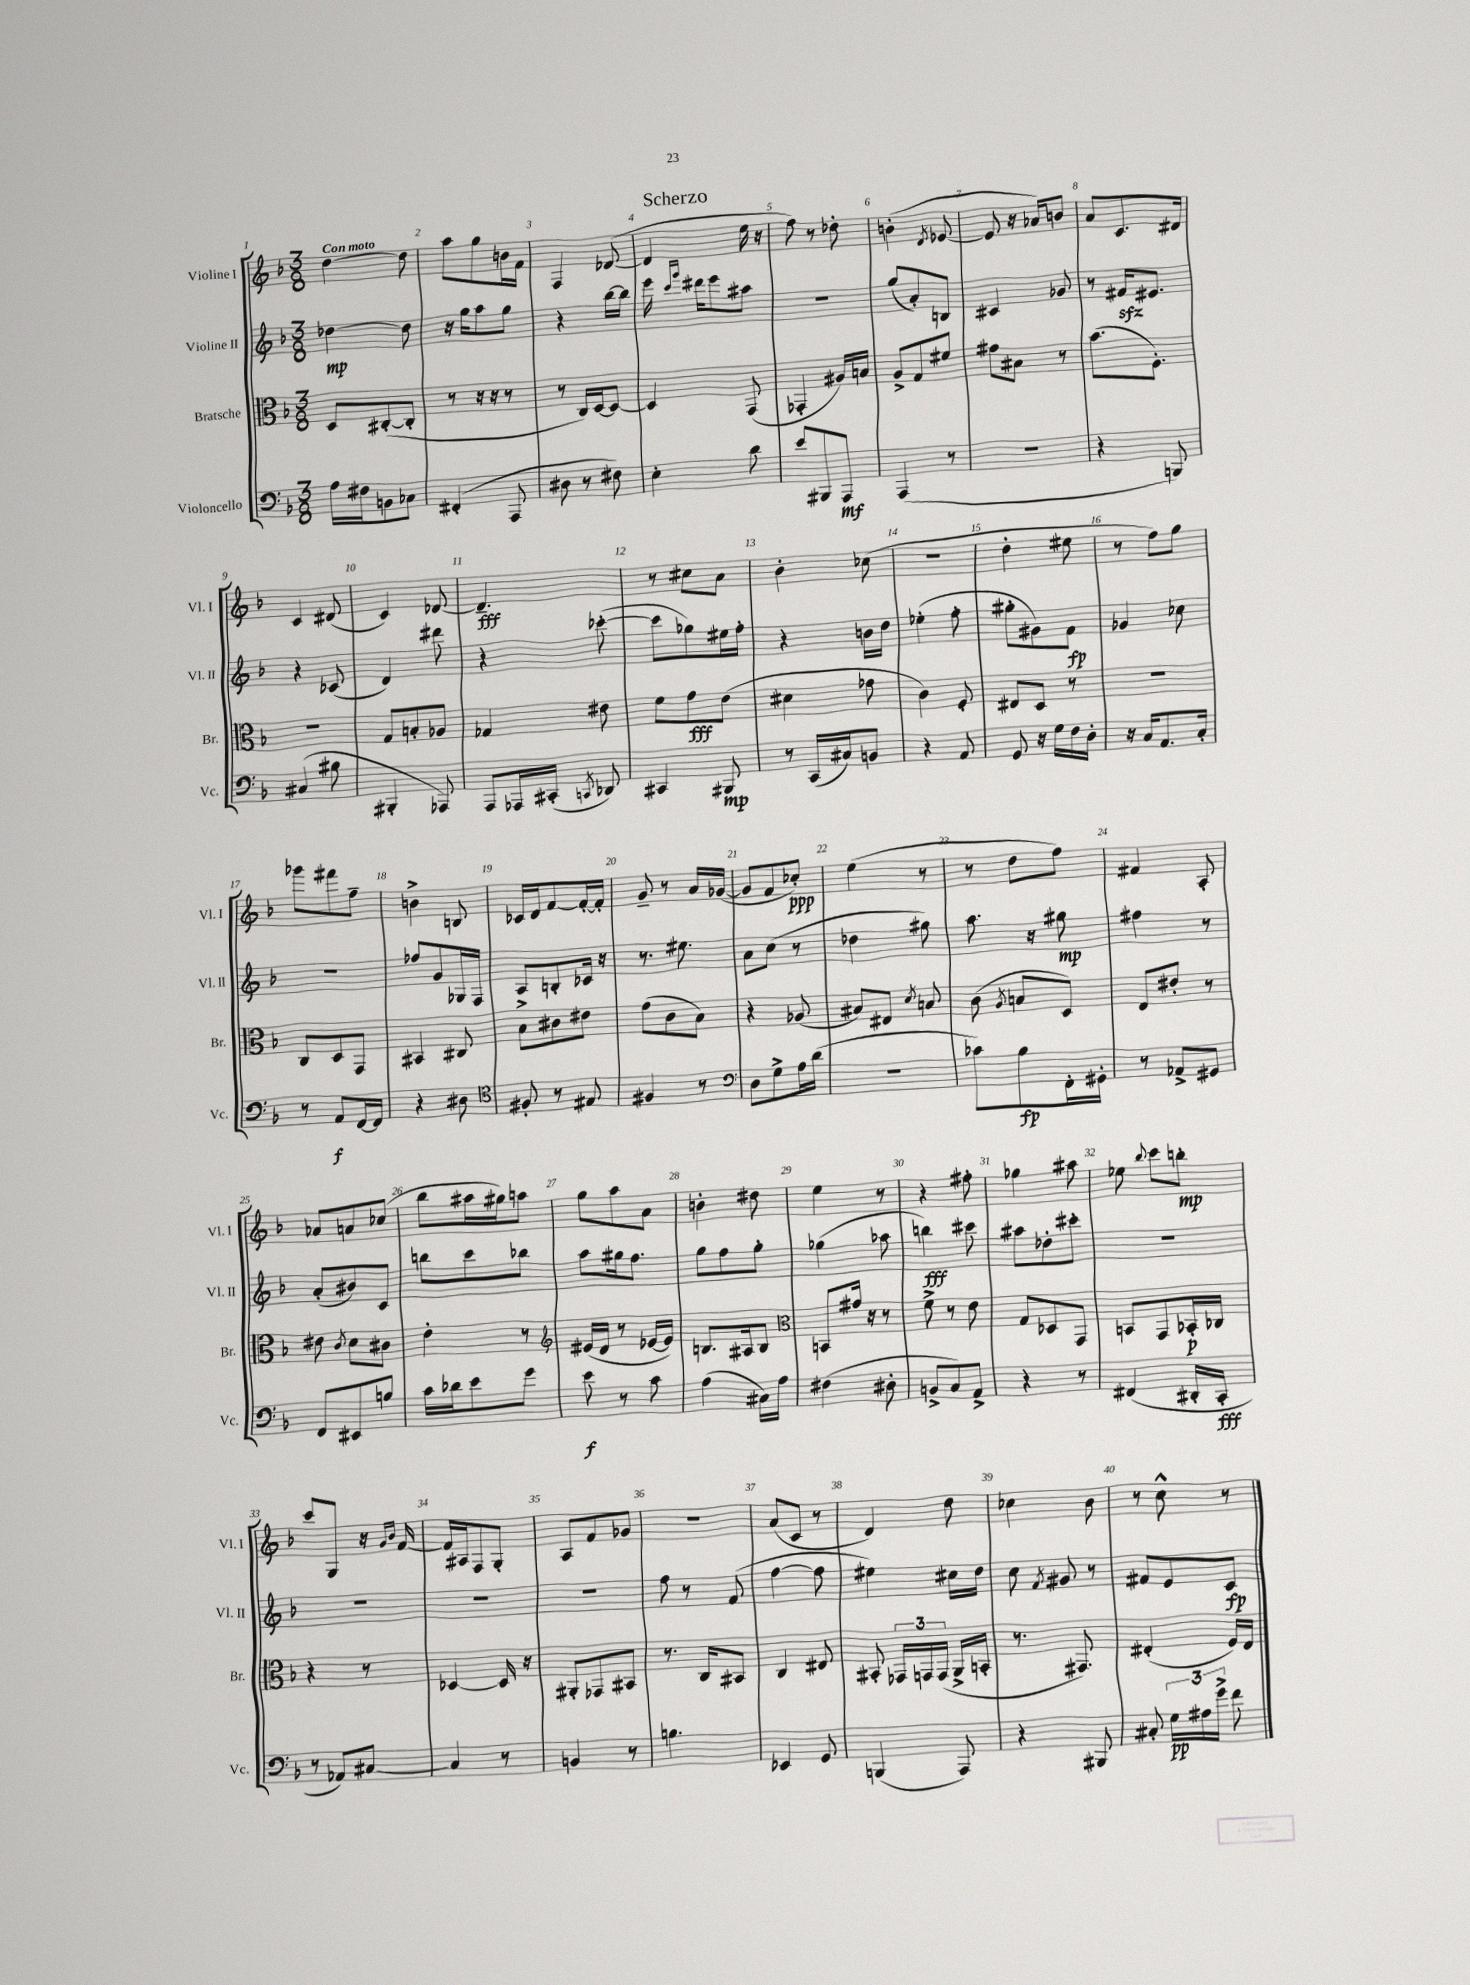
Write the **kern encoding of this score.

**kern	**dynam	**kern	**dynam	**kern	**dynam	**kern	**dynam
*part4	*part4	*part3	*part3	*part2	*part2	*part1	*part1
*staff4	*staff4	*staff3	*staff3	*staff2	*staff2	*staff1	*staff1
*I"Violoncello	*	*I"Bratsche	*	*I"Violine II	*	*I"Violine I	*
*I'Vc.	*	*I'Br.	*	*I'Vl. II	*	*I'Vl. I	*
*clefF4	*	*clefC3	*	*clefG2	*	*clefG2	*
*k[b-]	*	*k[b-]	*	*k[b-]	*	*k[b-]	*
*M3/8	*	*M3/8	*	*M3/8	*	*M3/8	*
=1	=1	=1	=1	=1	=1	=1	=1
!	!	!	!	!	!	!LO:TX:a:B:t=Con moto	!
16A\LL	.	8D/L	.	[4dd-X\	mp	[4dd\	.
16F#X\J	.	.	.	.	.	.	.
8BBn\	.	([8C#X'/	.	.	.	.	.
8C-X\J	.	8C#'/J]	.	8dd-\]	.	8dd\]	.
=2	=2	=2	=2	=2	=2	=2	=2
(4FF#X'/	.	8r	.	16r	.	8aa\L	.
.	.	.	.	16gg\KL	.	.	.
.	.	16r	.	8aa\	.	8gg\	.
.	.	16r	.	.	.	.	.
8AAA/	.	8r	.	8gg\J	.	16bn\L	.
.	.	.	.	.	.	16f\JJ	.
=3	=3	=3	=3	=3	=3	=3	=3
8D#X\	.	8r	.	4r	.	4F/	.
8r	.	16C/LL)	.	.	.	.	.
.	.	[16D/J	.	.	.	.	.
8F#X\)	.	8D/J_	.	[16bb-\LL	.	([8d-X/	.
.	.	.	.	16bb-\JJ]	.	.	.
=4	=4	=4	=4	=4	=4	=4	=4
4E'\	.	4D/]	.	16eee\	.	4d-/]	.
.	.	.	.	16qqccc/LL	.	.	.
.	.	.	.	16qqggg/JJ	.	.	.
.	.	.	.	16ddd#X\KL	.	.	.
.	.	.	.	8eee\	.	.	.
8d\	.	(8GG/	.	8aa#X\J	.	16ee\	.
.	.	.	.	.	.	16r	.
=5	=5	=5	=5	=5	=5	=5	=5
8e/L	.	4GG-X'/	.	4.r	.	8ff\)	.
8BBB#X/	.	.	.	.	.	8r	.
8AAA/J	mf	16A#X/LL)	.	.	.	8dd-X'\	.
.	.	16Bn/JJ	.	.	.	.	.
=6	=6	=6	=6	=6	=6	=6	=6
(4AAA/	.	8A^/L	.	(8gg/L	.	(4bn'\	.
.	.	8G/	.	8a'/)	.	.	.
.	.	.	.	.	.	8qd/	.
8r	.	8f#X/J	.	8Bn/J	.	[8e-X/	.
=7	=7	=7	=7	=7	=7	=7	=7
4.r	.	8g#X\L	.	4c#X/	.	8e-/]	.
.	.	8B#X\J	.	.	.	16r	.
.	.	.	.	.	.	16a-X/KL)	.
.	.	8r	.	8g-X/	.	8bn/J	.
=8	=8	=8	=8	=8	=8	=8	=8
4r	.	(8.b-\L	.	8r	.	8a/L	.
.	.	.	.	16f#Xzz/KL	.	8.c/	.
.	.	8.F'\J)	.	8.e#X/J	.	.	.
8BBBn/)	.	.	.	.	.	.	.
.	.	.	.	.	.	16d#X/Jk	.
!!LO:LB:g=z
=9	=9	=9	=9	=9	=9	=9	=9
(4C#X/	.	4.r	.	4r	.	4c/	.
8B#X\	.	.	.	(8c-X/	.	(8d#X/	.
=10	=10	=10	=10	=10	=10	=10	=10
4BBB#X'/	.	8G/L	.	4d/)	.	4c/)	.
.	.	8Bn'/	.	.	.	.	.
8AAA-X/)	.	8A-X/J	.	8ddd#X\	.	[8d-X/	.
=11	=11	=11	=11	=11	=11	=11	=11
8AAA/L	.	4G-X/	.	4r	.	4.d-~/]	fff
16AAA-X/L	.	.	.	.	.	.	.
(16CC#X'/JJ	.	.	.	.	.	.	.
8qCCn/	.	.	.	.	.	.	.
8DD-X/)	.	8e#X\	.	([8ccc-X'\	.	.	.
=12	=12	=12	=12	=12	=12	=12	=12
4CC#X/	.	8f\L	.	8ccc-\L]	.	8r	.
.	.	8g\	fff	8gg-X\)	.	8cc#X\L	.
8BBB#X/	mp	(8e\J	.	16ee#X\L	.	8a\J	.
.	.	.	.	16ff'\JJ	.	.	.
=13	=13	=13	=13	=13	=13	=13	=13
8r	.	4d#X\	.	4r	.	4b-'\	.
(16CC/LL	.	.	.	.	.	.	.
16C#X/J)	.	.	.	.	.	.	.
8BBn/J	.	8g-X\	.	16bn\LL	.	(8cc-X\	.
.	.	.	.	16dd\JJ	.	.	.
=14	=14	=14	=14	=14	=14	=14	=14
4r	.	4c\)	.	(4ee-X'\	.	4.r	.
8AA/	.	8F'/	.	8ff'\	.	.	.
=15	=15	=15	=15	=15	=15	=15	=15
8GG/	.	8E#X/L	.	8gg#X'\L	.	4dd'\	.
16r	.	8D/J	.	8g#X\)	.	.	.
16G\LL	.	.	.	.	.	.	.
16F\	.	8r	.	8f\J	fp	8ee#X\	.
16D'\JJ	.	.	.	.	.	.	.
=16	=16	=16	=16	=16	=16	=16	=16
16r	.	4.r	.	4g-X/	.	8r	.
16C/KL	.	.	.	.	.	.	.
8.AA/	.	.	.	.	.	8ff\L)	.
.	.	.	.	8cc-X\	.	8gg\J	.
16C'/Jk	.	.	.	.	.	.	.
!!LO:LB:g=z
=17	=17	=17	=17	=17	=17	=17	=17
8r	.	8C/L	.	4.r	.	8ggg-X\L	.
8AA/L	f	8D/	.	.	.	8fff#X\	.
[16FF/L	.	8GG/J	.	.	.	8ff~\J	.
16FF/JJ]	.	.	.	.	.	.	.
=18	=18	=18	=18	=18	=18	=18	=18
4r	.	4BB#X/	.	8ff-X/L	.	4bn^\	.
.	.	.	.	8g/	.	.	.
8D#X\	.	8C#X/	.	16G-X/L	.	8Bn/	.
.	.	.	.	16F/JJ	.	.	.
=19	=19	=19	=19	=19	=19	=19	=19
*clefC4	*	*	*	*	*	*	*
8F#X'/	.	8B-^\L	.	8A/L	.	16c-X/LL	.
.	.	.	.	.	.	16d/J	.
8r	.	8c#X\	.	8Bn'/	.	[8f/	.
8E#X/	.	8e#X\J	.	16c-X/Jk	.	16f'/L_	.
.	.	.	.	16r	.	16f'/JJ]	.
=20	=20	=20	=20	=20	=20	=20	=20
4F#X/	.	(8g\L	.	8.r	.	8g~/	.
.	.	8c\	.	.	.	8r	.
.	.	.	.	8.ee#X\	.	.	.
8r	.	8B-\J)	.	.	.	16a/LL	.
.	.	.	.	.	.	([16g-X/JJ	.
=21	=21	=21	=21	=21	=21	=21	=21
*clefF4	*	*	*	*	*	*	*
8D\L	.	4r	.	8a\L	.	8g-/L]	.
8G^\	.	.	.	(8cc\J	.	8f/	.
16A\L	.	(8A-X/	.	8r	.	8cc-X'/J)	ppp
(16d\JJ	.	.	.	.	.	.	.
=22	=22	=22	=22	=22	=22	=22	=22
4.r	.	8B#X/L)	.	4dd-X\	.	(4ee\	.
.	.	8E#X/J	.	.	.	.	.
.	.	8qd/	.	.	.	.	.
.	.	8Bn/	.	8gg#X\)	.	8r	.
=23	=23	=23	=23	=23	=23	=23	=23
8c-X\L)	.	(8c\	.	8.aa\	.	8r	.
.	.	8qA/	.	.	.	.	.
8B-\	fp	8Bn/L	.	.	.	8dd\L	.
.	.	.	.	16r	.	.	.
16FF'\L	.	8D/J)	.	8gg#X\	mp	8ff\J)	.
16GG#X'\JJ	.	.	.	.	.	.	.
=24	=24	=24	=24	=24	=24	=24	=24
8r	.	8E/L	.	4ff#X\	.	4f#X/	.
8AA-X^/L	.	8e#X'/J	.	.	.	.	.
8GG#X/J	.	8r	.	8r	.	8A'/	.
!!LO:LB:g=z
=25	=25	=25	=25	=25	=25	=25	=25
8FF/L	.	8e#X\	.	(8a'/L	.	8a-X/L	.
.	.	8qc/	.	.	.	.	.
8EE#X/	.	8d\L	.	8b#X/)	.	8an/	.
8Bn/J	.	8c#X\J	.	8c/J	.	(8cc-X/J	.
=26	=26	=26	=26	=26	=26	=26	=26
16c\LL	.	4e'\	.	8bbn\L	.	8bb-\L	.
16d-X\J	.	.	.	.	.	.	.
8e\	.	.	.	8ccc\	.	16aa#X\L	.
.	.	.	.	.	.	16gg#X\J)	.
8g\J	.	8r	.	8bb-X\J	.	8aan\J	.
=27	=27	=27	=27	=27	=27	=27	=27
*	*	*clefG2	*	*	*	*	*
8e\	f	(16e#X/LL	.	8aa\L	.	8gg\L	.
.	.	16d/JJ	.	.	.	.	.
8r	.	8r	.	16gg#X\k	.	8aa\	.
.	.	.	.	8.ff\J	.	.	.
8c\	.	[16e-X/LL	.	.	.	8a\J	.
.	.	16e-/JJ])	.	.	.	.	.
=28	=28	=28	=28	=28	=28	=28	=28
(4A\	.	8.Bn/L	.	8gg\L	.	4bn'\	.
.	.	.	.	8ff\	.	.	.
.	.	16A#X/k	.	.	.	.	.
16C#X\LL)	.	8B/J	.	8gg'\J	.	8dd#X\	.
16A\JJ	.	.	.	.	.	.	.
=29	=29	=29	=29	=29	=29	=29	=29
*	*	*clefC3	*	*	*	*	*
(4F#X\	.	8BBn/L	.	(4gg-X\	.	4ee\	.
.	.	16g#X/Jk	.	.	.	.	.
.	.	16r	.	.	.	.	.
8D#X'\	.	8r	.	8aa-X\	.	8r	.
=30	=30	=30	=30	=30	=30	=30	=30
8BBn^/L	.	8f^\	.	4bbn\)	fff	4r	.
8C/)	.	8r	.	.	.	.	.
8AA^/J	.	8e\	.	8ccc#X\	.	8ff#X'\	.
=31	=31	=31	=31	=31	=31	=31	=31
4r	.	8G/L	.	8aa#X\L	.	4gg-X\	.
.	.	8D-X/	.	8dd-X'\	.	.	.
8r	.	8GG/J	.	8ccc#X'\J	.	8aa#X\	.
=32	=32	=32	=32	=32	=32	=32	=32
(4FF#X/	.	8BBn/L	.	4.r	.	8ee-X\	.
.	.	.	.	.	.	8qqbb-/	.
.	.	8GG/	.	.	.	8ccc\L	.
16DD#X'/LL	.	16BB-X'/L	p	.	.	8bbn'\J	mp
16CC'/JJ	fff	16C-X/JJ	.	.	.	.	.
!!LO:LB:g=z
=33	=33	=33	=33	=33	=33	=33	=33
8r	.	4r	.	4.r	.	8ccc/L	.
8AA-X/L)	.	.	.	.	.	8G/J	.
[8C#X/J	.	8r	.	.	.	16r	.
.	.	.	.	.	.	16qqg/LL	.
.	.	.	.	.	.	16qqb-/JJ	.
.	.	.	.	.	.	[16f/	.
=34	=34	=34	=34	=34	=34	=34	=34
4C#/]	.	[4D-X/	.	4.r	.	16f/LL]	.
.	.	.	.	.	.	16A#X/J	.
.	.	.	.	.	.	8F/	.
8r	.	16D-/]	.	.	.	8G'/J	.
.	.	16r	.	.	.	.	.
=35	=35	=35	=35	=35	=35	=35	=35
4BBn/	.	8AA#X'/L	.	4.r	.	8A/L	.
.	.	8GG-X/	.	.	.	8f/	.
8r	.	8BB#X/J	.	.	.	8g-X/J	.
=36	=36	=36	=36	=36	=36	=36	=36
4.Bn\	.	8.r	.	8ff\	.	4.r	.
.	.	.	.	8r	.	.	.
.	.	16C/KL	.	.	.	.	.
.	.	8BB#X/J	.	(8f/	.	.	.
=37	=37	=37	=37	=37	=37	=37	=37
4EE-X/	.	4C/	.	[4ff\	.	(8a/L	.
.	.	.	.	.	.	8c/J	.
8GG/	.	8E#X/	.	8ff\]	.	8r	.
=38	=38	=38	=38	=38	=38	=38	=38
(4BBBn/	.	8BB#X'/	.	4ee#X\)	.	4d/)	.
.	.	24GG-X/LL	.	.	.	.	.
.	.	24GGn/	.	.	.	.	.
.	.	(24GG/JJ	.	.	.	.	.
8AAA/)	.	16AA^/LL	.	16cc#X\LL	.	8dd\	.
.	.	16BBn'/JJ	.	16dd\JJ	.	.	.
=39	=39	=39	=39	=39	=39	=39	=39
4r	.	8.r	.	8cc\	.	4cc-X\	.
.	.	.	.	8qf/	.	.	.
.	.	.	.	8g#X/	.	.	.
.	.	8.GG#X/)	.	.	.	.	.
8BBB#X/	.	.	.	8r	.	8b-\	.
=40	=40	=40	=40	=40	=40	=40	=40
8C#X'/	.	(4E#X'/	.	8f#X/L	.	8r	.
24G\LL	pp	.	.	8e/	.	8cc^^\	.
24A#X\	.	.	.	.	.	.	.
24g^\JJ	.	.	.	.	.	.	.
8f\	.	16F/LL)	.	8c/J	fp	8r	.
.	.	16E#/JJ	.	.	.	.	.
==	==	==	==	==	==	==	==
*-	*-	*-	*-	*-	*-	*-	*-
